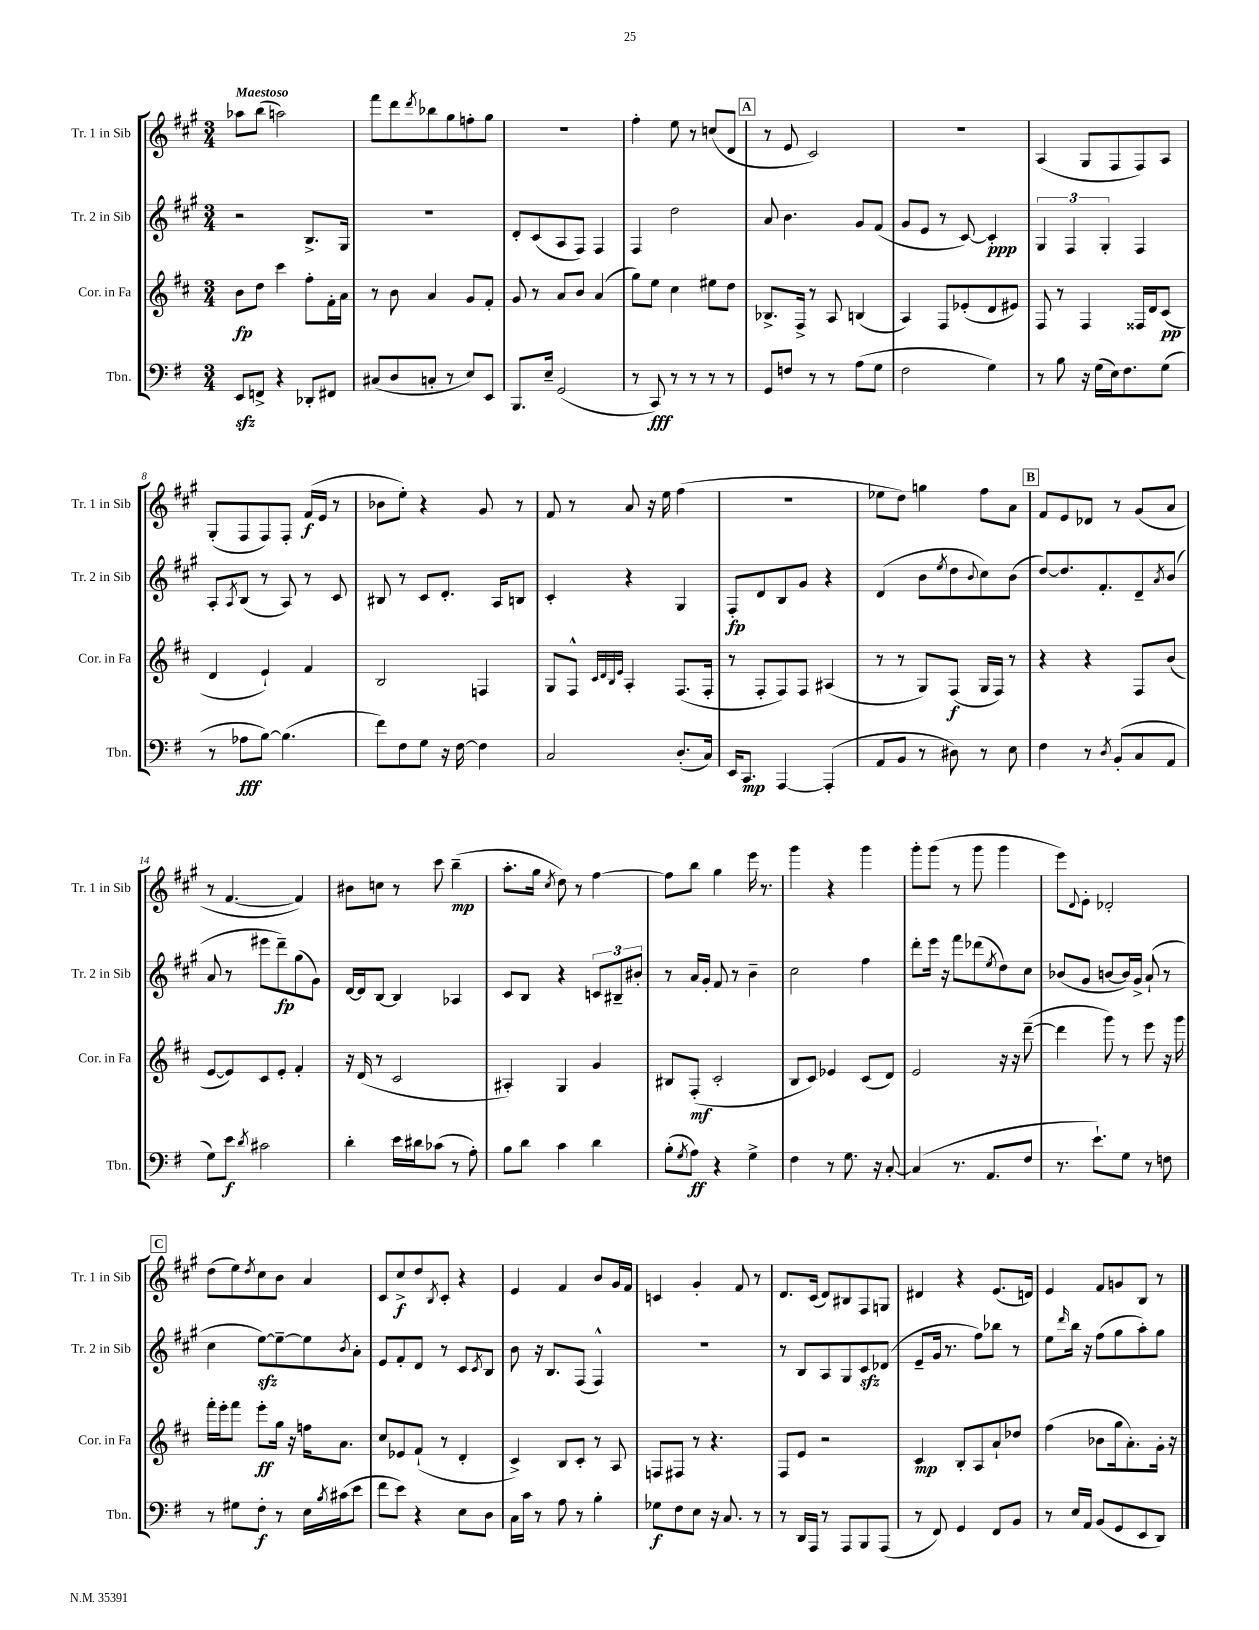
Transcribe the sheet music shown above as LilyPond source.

<<
\new StaffGroup <<
\new Staff = "s0" \with { instrumentName = "Tr. 1 in Sib" shortInstrumentName = "Tr. 1 in Sib" } {
    \clef treble \key a \major \numericTimeSignature \time 3/4 \tempo "Maestoso"
    aes''8 b''8( a''2) |
    fis'''8 d'''8 \acciaccatura { d'''8 } bes''8 gis''8 f''8-. gis''8 |
    R2. |
    fis''4-. e''8 r8 c''8( d'8 |
    \mark \markup { \box "A" } r8 e'8 cis'2) |
    R2. |
    a4( gis8 fis8 fis8) a8 |
    gis8-.( fis8 fis8) fis8-. fis'16\f( e'16 r8 |
    bes'8 e''8-.) r4 gis'8 r8 |
    fis'8 r8 a'8 r16 e''16 fis''4( |
    R2. |
    ees''8 d''8) g''4 fis''8 a'8 |
    \mark \markup { \box "B" } fis'8 e'8 des'8 r8 gis'8( a'8 |
    r8 fis'4.~ fis'4) |
    bis'8 c''8 r8 cis'''8 b''4--\mp( |
    a''8.-. gis''16 \acciaccatura { cis''8 } d''8) r8 fis''4~ |
    fis''8 b''8 gis''4 e'''16 r8. |
    gis'''4 r4 gis'''4 |
    gis'''8-. gis'''8( r8 gis'''8 gis'''4 |
    e'''8) \appoggiatura { d'8 } e'8-. des'2-. |
    \mark \markup { \box "C" } d''8( e''8) \acciaccatura { d''8 } cis''8 b'8 a'4 |
    cis'8 cis''8->\f d''8 \acciaccatura { b8 } cis'8-. r4 |
    e'4 fis'4 b'8 gis'16 fis'16 |
    c'4 gis'4-. fis'8 r8 |
    d'8. cis'16( d'8) bis8 fis8 g8 |
    dis'4 r4 e'8.( d'16) |
    e'4 fis'8 g'8 b8 r8 \bar "|." |
}
\new Staff = "s1" \with { instrumentName = "Tr. 2 in Sib" shortInstrumentName = "Tr. 2 in Sib" } {
    \clef treble \key a \major \numericTimeSignature \time 3/4
    r2 b8.-> gis16 |
    R2. |
    d'8-. cis'8( a8 fis8) fis4 |
    fis4 d''2 |
    \mark \markup { \box "A" } a'8 b'4. gis'8 fis'8( |
    gis'8 e'8 r8 cis'8~) cis'4-.\ppp |
    \tuplet 3/2 { gis4 fis4 gis4-. } fis4 |
    a8-. \acciaccatura { a8 } b8( r8 a8) r8 cis'8 |
    bis8 r8 cis'8 d'8.-. a16 b8 |
    cis'4-. r4 gis4 |
    fis8-.\fp d'8 b8 gis'8 r4 |
    d'4( b'8 \acciaccatura { e''8 } d''8 \appoggiatura { b'8 } cis''8) b'8( |
    \mark \markup { \box "B" } d''8~) d''8. fis'8.-. d'8-- \acciaccatura { a'8 } b'8( |
    a'8 r8 eis'''8 d'''8--\fp) gis''8( gis'8) |
    d'16~ d'16 b8~ b4 aes4 |
    cis'8 b8 r4 \tuplet 3/2 { c'8 bis8-- bis'8-. } |
    r8 a'16 gis'16-. fis'8 r8 b'4-- |
    cis''2 fis''4 |
    d'''8-. e'''16 r16 fis'''8 des'''8( \acciaccatura { e''8 } d''8) cis''8 |
    bes'8( gis'8 b'8~ b'16) gis'16-> a'8-!( r8 |
    \mark \markup { \box "C" } cis''4 e''8~\sfz) e''8~-- e''8 \acciaccatura { b'8 } a'8-. |
    e'8 fis'8-. d'8 r8 cis'8 \acciaccatura { cis'8 } b8 |
    b'8 r16 b8. fis8( fis4-^) |
    R2. |
    r8 b8 a8 gis8 cis'8\sfz des'8( |
    e'8-- gis'16 r8. fis''8) bes''8 r8 |
    e''8 \grace { d'''16 } b''16 r16 fis''8( gis''8 a''8-.) gis''8 \bar "|." |
}
\new Staff = "s2" \with { instrumentName = "Cor. in Fa" shortInstrumentName = "Cor. in Fa" } {
    \clef treble \key d \major \numericTimeSignature \time 3/4
    b'8\fp d''8 cis'''4 fis''8-. fis'16-. a'16 |
    r8 b'8 a'4 g'8 fis'8-. |
    g'8 r8 a'8 b'8 a'4( |
    g''8) e''8 cis''4 eis''8 d''8 |
    \mark \markup { \box "A" } bes8.-> fis16-> r8 a8 b4( |
    a4) fis8 ees'8-.( d'8 eis'8) |
    fis8 r8 fis4 fisis16 d'16 cis'8\pp( |
    d'4 e'4-!) fis'4 |
    b2 f4 |
    g8 fis8-^ \grace { cis'32 d'32 b32 e'32 } a4-. fis8.( fis16-. |
    r8 fis8-. fis8) fis8 ais4( |
    r8 r8 g8) fis8\f( g16 fis16) r8 |
    \mark \markup { \box "B" } r4 r4 fis8 b'8( |
    e'8~ e'8) cis'8 e'8-. fis'4-. |
    r16 d'16( r8 cis'2 |
    ais4-.) g4 g'4 |
    bis8 fis8-.\mf( cis'2-. |
    b8 cis'8) ees'4 cis'8( d'8) |
    e'2 r16 r16 d'''8~--( |
    d'''4 g'''8) r8 e'''8 r16 g'''16 |
    \mark \markup { \box "C" } fis'''16-. e'''16-. fis'''8 e'''8-.\ff g''16 r16 f''16 a'8. |
    cis''8 ees'8 fis'8-!( r8 d'4-. |
    cis'4->) b8 cis'8-. r8 a8 |
    f8 fis8 r8 r4. |
    fis8 e'8 r2 |
    cis'4\mp b8-. a8 a'8-! des''8 |
    fis''4( bes'8 g''16 a'8.-.) g'16-. r16 \bar "|." |
}
\new Staff = "s3" \with { instrumentName = "Tbn." shortInstrumentName = "Tbn." } {
    \clef bass \key g \major \numericTimeSignature \time 3/4
    e,8\sfz f,8-> r4 des,8-. fis,8 |
    cis8( d8 c8-. r8 e8) e,8 |
    b,,8. e16-- g,2( |
    r8 c,8\fff) r8 r8 r8 r8 |
    \mark \markup { \box "A" } g,8 f8 r8 r8 a8( g8 |
    fis2 g4) |
    r8 b8 r16 g16( e16) fis8. g8( |
    r8 aes8\fff b8~) b4.( |
    fis'8) fis8 g8 r16 fis16~ fis4 |
    c2 d8.-.( c16) |
    e,16 c,8.\mp a,,4~ a,,4-.( |
    a,8 b,8 r8 dis8) r8 e8 |
    \mark \markup { \box "B" } fis4 r8 \acciaccatura { d8 } b,8-.( c8 a,8 |
    g8) e'8\f \acciaccatura { d'8 } cis'2 |
    d'4-. e'16 dis'16 ces'8( r8 a8-.) |
    b8 d'8 c'4 d'4 |
    b8-.( \acciaccatura { g8 } a8\ff) r4 g4-> |
    fis4 r8 g8. r16 c8~-. |
    c4( r8. a,8. fis8 |
    r8. e'8.-!) g8 r8 f8 |
    \mark \markup { \box "C" } r8 gis8 fis8-.\f r8 e16 \acciaccatura { b8 } cis'16( e'8 |
    fis'8 e'8) r4 e8 d8 |
    c16 c'16 r8 a8 r8 b4-. |
    ges8\f fis8 e8 r16 c8. r8 |
    r8 d,16 a,,16 r8 a,,8 b,,8 a,,8( |
    r8 fis,8) g,4 fis,8 b,8 |
    r8 e16 a,16 b,8( g,8 e,8 d,8) \bar "|." |
}
>>
>>
